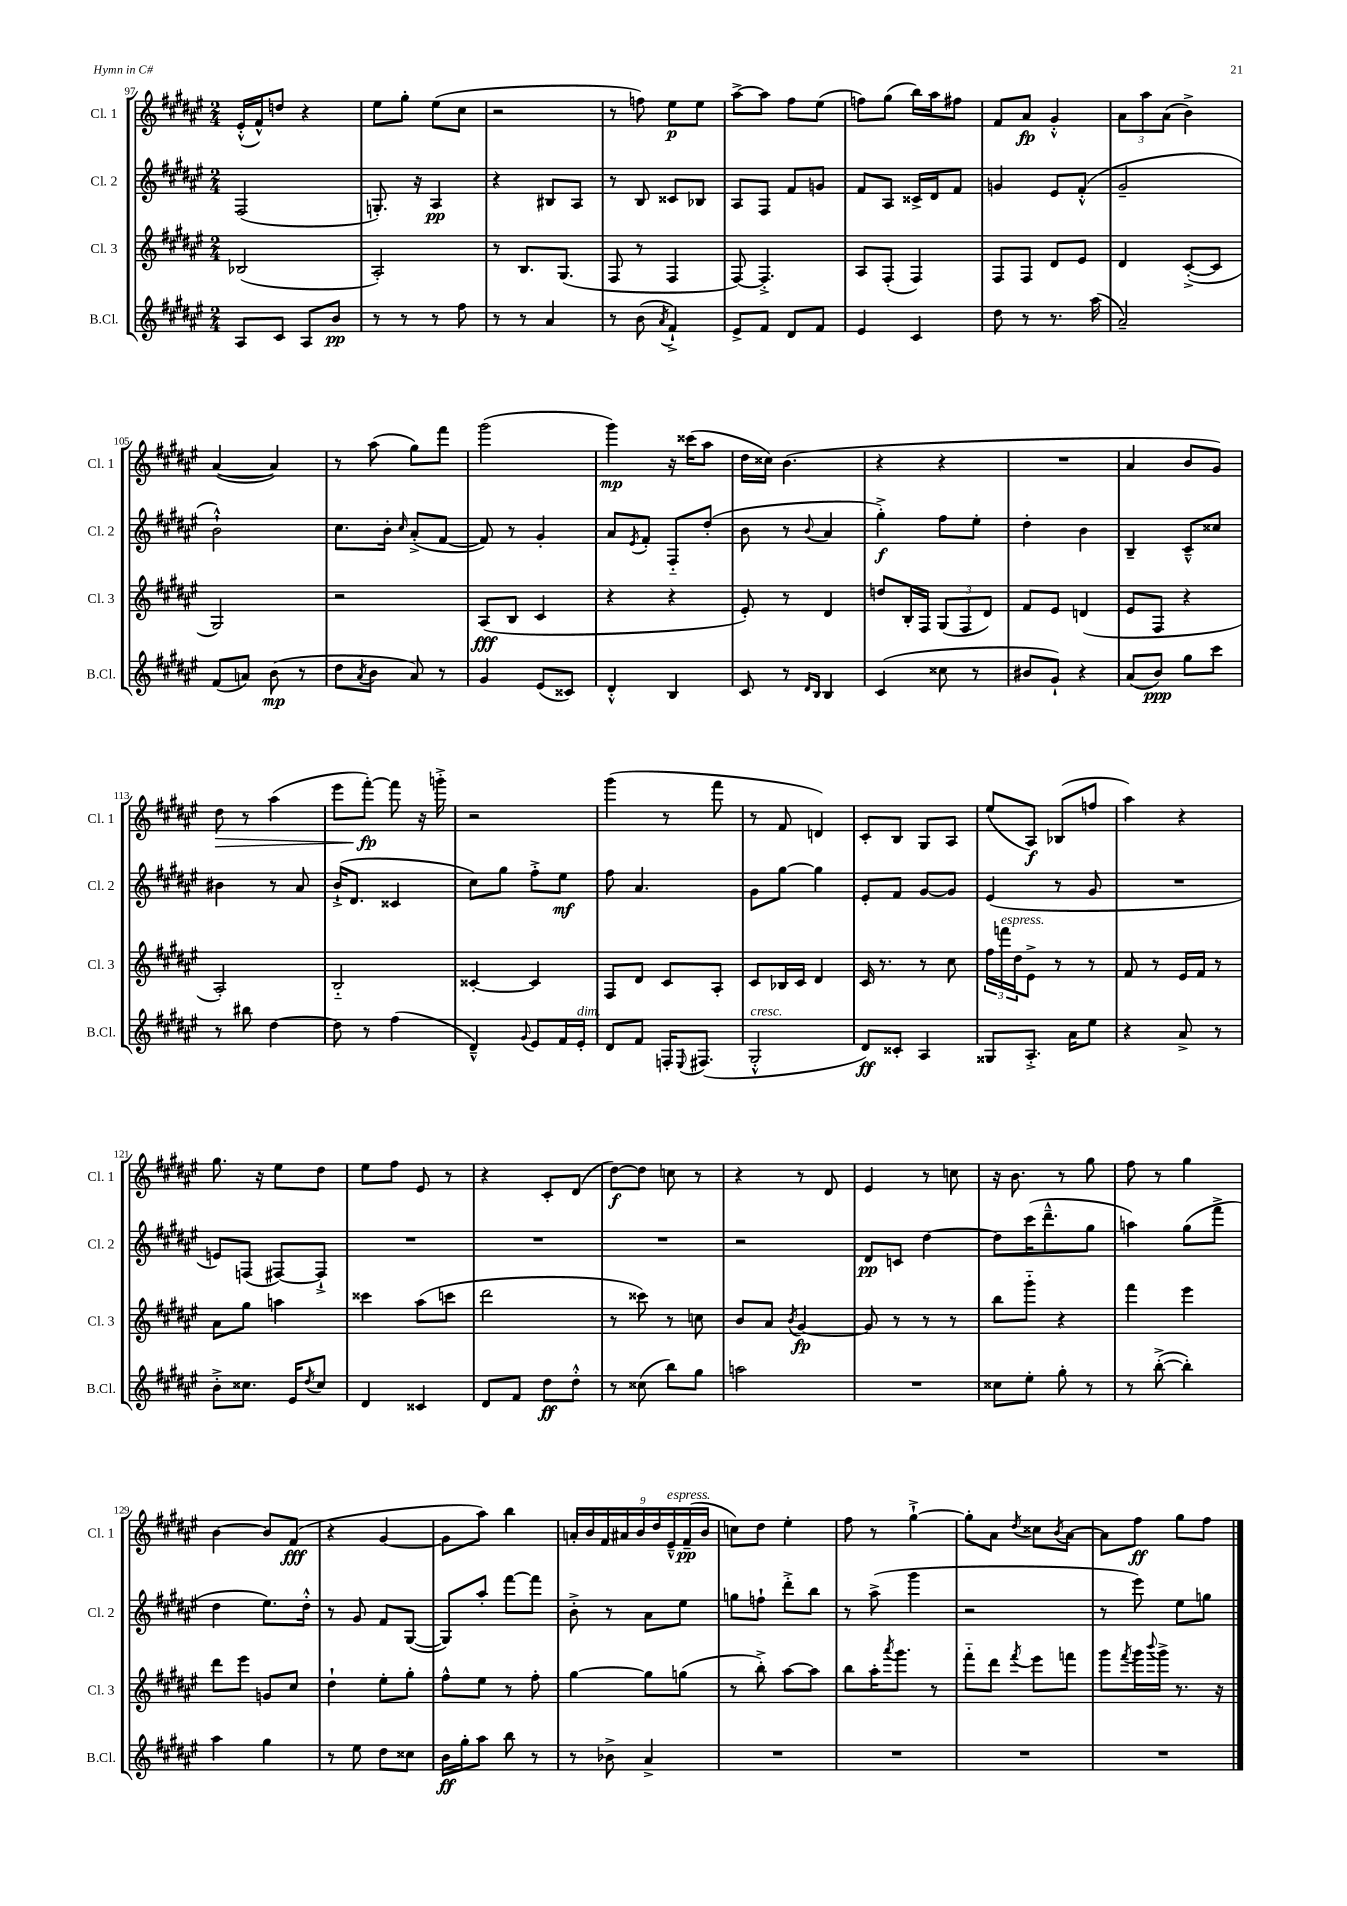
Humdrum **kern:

**kern	**kern	**kern	**kern
*staff4	*staff3	*staff2	*staff1
*clefG2	*clefG2	*clefG2	*clefG2
*k[f#c#g#d#a#e#]	*k[f#c#g#d#a#e#]	*k[f#c#g#d#a#e#]	*k[f#c#g#d#a#e#]
*M2/4	*M2/4	*M2/4	*M2/4
8A#	(2B-	(2F#	(16e#'^^
.	.	.	16f#^^)
8c#	.	.	8dd
8A#	.	.	4r
8b	.	.	.
=	=	=	=
8r	2A#')	8.G')	8ee#
8r	.	.	8gg#'
.	.	16r	.
8r	.	4A#	(8ee#
8ff#	.	.	8cc#
=	=	=	=
8r	8r	4r	2r
8r	8.B	.	.
4a#	.	8B#	.
.	(8.G#	.	.
.	.	8A#	.
=	=	=	=
8r	8F#	8r	8r
(8b	8r	8B	8ff)
8qa#	.	.	.
4f#`^)	4F#	8c##	8ee#
.	.	8B-	8ee#
=	=	=	=
8e#^	[8F#)	8A#	[8aa#^
8f#	4.F#'^]	8F#	8aa#]
8d#	.	8f#	8ff#
8f#	.	8g	(8ee#
=	=	=	=
4e#	8A#	8f#	8ff)
.	(8F#'	8A#	(8gg#
4c#	4F#)	16c##^	16bb)
.	.	16d#	16aa#
.	.	8f#	8ff#
=	=	=	=
8dd#	8F#	4g	8f#
8r	8F#	.	8a#
8.r	8d#	8e#	4g#'^^
.	8e#	(8f#'^^	.
(16aa#	.	.	.
=	=	=	=
2a#~)	4d#	2g#~	12a#
.	.	.	12aa#
.	.	.	(12a#
.	([8c#'^	.	4b^)
.	8c#]	.	.
=	=	=	=
(8f#	2G#)	2b`^^)	([4a#
8a)	.	.	.
(8b	.	.	4a#])
8r	.	.	.
=	=	=	=
8dd#	2r	8.cc#	8r
8qa#	.	.	.
8b	.	.	(8aa#
.	.	16b'	.
.	.	16qqcc#	.
8a#)	.	(8a#'^	8gg#)
8r	.	[8f#	8fff#
=	=	=	=
4g#	(8A#	8f#])	(2ggg#
.	8B	8r	.
(8e#	4c#	4g#'	.
8c##)	.	.	.
=	=	=	=
4d#'^^	4r	8a#	4ggg#)
.	.	8qe#	.
.	.	8f#'	.
4B	4r	8F#'~	16r
.	.	.	(16ccc##
.	.	(8dd#'	8aa#
=	=	=	=
8c#	8e#')	8b	16dd#
.	.	.	16cc##)
8r	8r	8r	(4.b
16qqd#	.	.	.
16qqB	.	8qqb	.
4B	4d#	4a#	.
=	=	=	=
(4c#	8dd	4gg#'^)	4r
.	16B'	.	.
.	16F#	.	.
8cc##	(12G#	8ff#	4r
.	12F#	.	.
8r	.	8ee#'	.
.	12d#)	.	.
=	=	=	=
8b#	8f#	4dd#'	2r
8g#`)	8e#	.	.
4r	(4d	4b	.
=	=	=	=
(8a#	8e#	4B~	4a#
8b)	8F#	.	.
8gg#	4r	8c#~^^	8b
8ccc#	.	8cc##	8g#)
=	=	=	=
8r	2A#')	4b#	8dd#
8bb#	.	.	8r
[4dd#	.	8r	(4aa#
.	.	8a#	.
=	=	=	=
8dd#]	2B'~	(16b`^	8eee#
.	.	8.d#	.
8r	.	.	[8fff#')
(4ff#	.	4c##	8fff#]
.	.	.	16r
.	.	.	16ggg'^
=	=	=	=
4d#~^^)	[4c##'	8cc#)	2r
.	.	8gg#	.
8qqg#	.	.	.
8e#	4c##]	8ff#'^	.
16f#	.	8ee#	.
16e#'	.	.	.
=	=	=	=
8d#	8F#	8ff#	(4ggg#
8f#	8d#	4.a#	.
16F'	8c#	.	8r
8qqE#	.	.	.
(8.F#	.	.	.
.	8A#'	.	8fff#
=	=	=	=
2G#'^^	8c#	8g#	8r
.	16B-	[8gg#	8f#
.	16c#	.	.
.	4d#	4gg#]	4d)
=	=	=	=
8d#)	16c#	8e#'	8c#'
.	8.r	.	.
8c##'	.	8f#	8B
4A#	8r	[8g#	8G#
.	8cc#	8g#]	8A#
=	=	=	=
8G##	24ff#	(4e#	(8ee#
.	24fff	.	.
.	24dd#	.	.
8.A#'^	8e#^	.	8A#)
.	8r	8r	(8B-
16a#	.	.	.
8ee#	8r	8g#	8ff
=	=	=	=
4r	8f#	2r	4aa#)
.	8r	.	.
8a#^	16e#	.	4r
.	16f#	.	.
8r	8r	.	.
=	=	=	=
8b'^	8a#	8e)	8.gg#
8.cc##	8gg#	(8F	.
.	.	.	16r
.	4aa	[8F#)	8ee#
16e#	.	.	.
8qdd#	.	.	.
8cc##	.	8F#`^]	8dd#
=	=	=	=
4d#	4ccc##	2r	8ee#
.	.	.	8ff#
4c##	(8aa#	.	8e#
.	8ccc	.	8r
=	=	=	=
8d#	2ddd#	2r	4r
8f#	.	.	.
8dd#	.	.	8c#'
8dd#'^^	.	.	(8d#
=	=	=	=
8r	8r	2r	[8dd#)
(8cc##	8ccc##)	.	8dd#]
8bb)	8r	.	8cc
8gg#	8cc	.	8r
=	=	=	=
2aa	8b	2r	4r
.	8a#	.	.
.	8qb	.	.
.	[4g#	.	8r
.	.	.	8d#
=	=	=	=
2r	8g#]	8d#	4e#
.	8r	8c	.
.	8r	[4dd#	8r
.	8r	.	8cc
=	=	=	=
8cc##	8bb	8dd#]	16r
.	.	.	8.b
8ee#'	8ggg#'~	(16ccc#	.
.	.	8.ddd#~^^	.
8gg#'	4r	.	8r
8r	.	8gg#	8gg#
=	=	=	=
8r	4fff#	4aa)	8ff#
([8bb'^	.	.	8r
4bb'])	4eee#	(8gg#	4gg#
.	.	8fff#^	.
=	=	=	=
4aa#	8ddd#	4dd#	[4b
.	8eee#	.	.
4gg#	8g	8.ee#)	8b]
.	8cc#	.	(8f#
.	.	16dd#'^^	.
=	=	=	=
8r	4dd#`	8r	4r
8ee#	.	8g#	.
8dd#	8ee#'	8f#	[4g#
8cc##	8gg#'	([8G#	.
=	=	=	=
16b	8ff#^^	8G#])	8g#]
16gg#'	.	.	.
8aa#	8ee#	8aa#'	8aa#)
8bb	8r	[8fff#	4bb
8r	8ff#'	8fff#]	.
=	=	=	=
8r	[4gg#	8b'^	18a'
.	.	.	18b
.	.	.	18f#
8b-^	.	8r	.
.	.	.	18a#
.	.	.	18b
4a#^	8gg#]	8a#	.
.	.	.	18dd#
.	.	.	18e#~^^
.	(8gg	8ee#	.
.	.	.	(18f#~
.	.	.	18b
=	=	=	=
2r	8r	8gg	8cc)
.	8bb'^)	8ff`	8dd#
.	[8aa#	8ddd#'^	4ee#'
.	8aa#]	8bb	.
=	=	=	=
2r	8bb	8r	8ff#
.	16aa#'	(8aa#^	8r
.	8qaaa#	.	.
.	8.ggg#	.	.
.	.	4ggg#	[4gg#`^
.	8r	.	.
=	=	=	=
2r	8fff#'~	2r	8gg#']
.	8ddd#	.	8a#
.	8qfff#	.	8qdd#
.	8eee#	.	8cc##
.	.	.	8qb
.	8fff	.	[8a#
=	=	=	=
2r	8ggg#	8r	8a#]
.	8qfff#	.	.
.	16ggg#	8eee#)	8ff#
.	8qqbbb	.	.
.	16ggg#^	.	.
.	8.r	8ee#	8gg#
.	.	8gg	8ff#
.	16r	.	.
==	==	==	==
*-	*-	*-	*-
